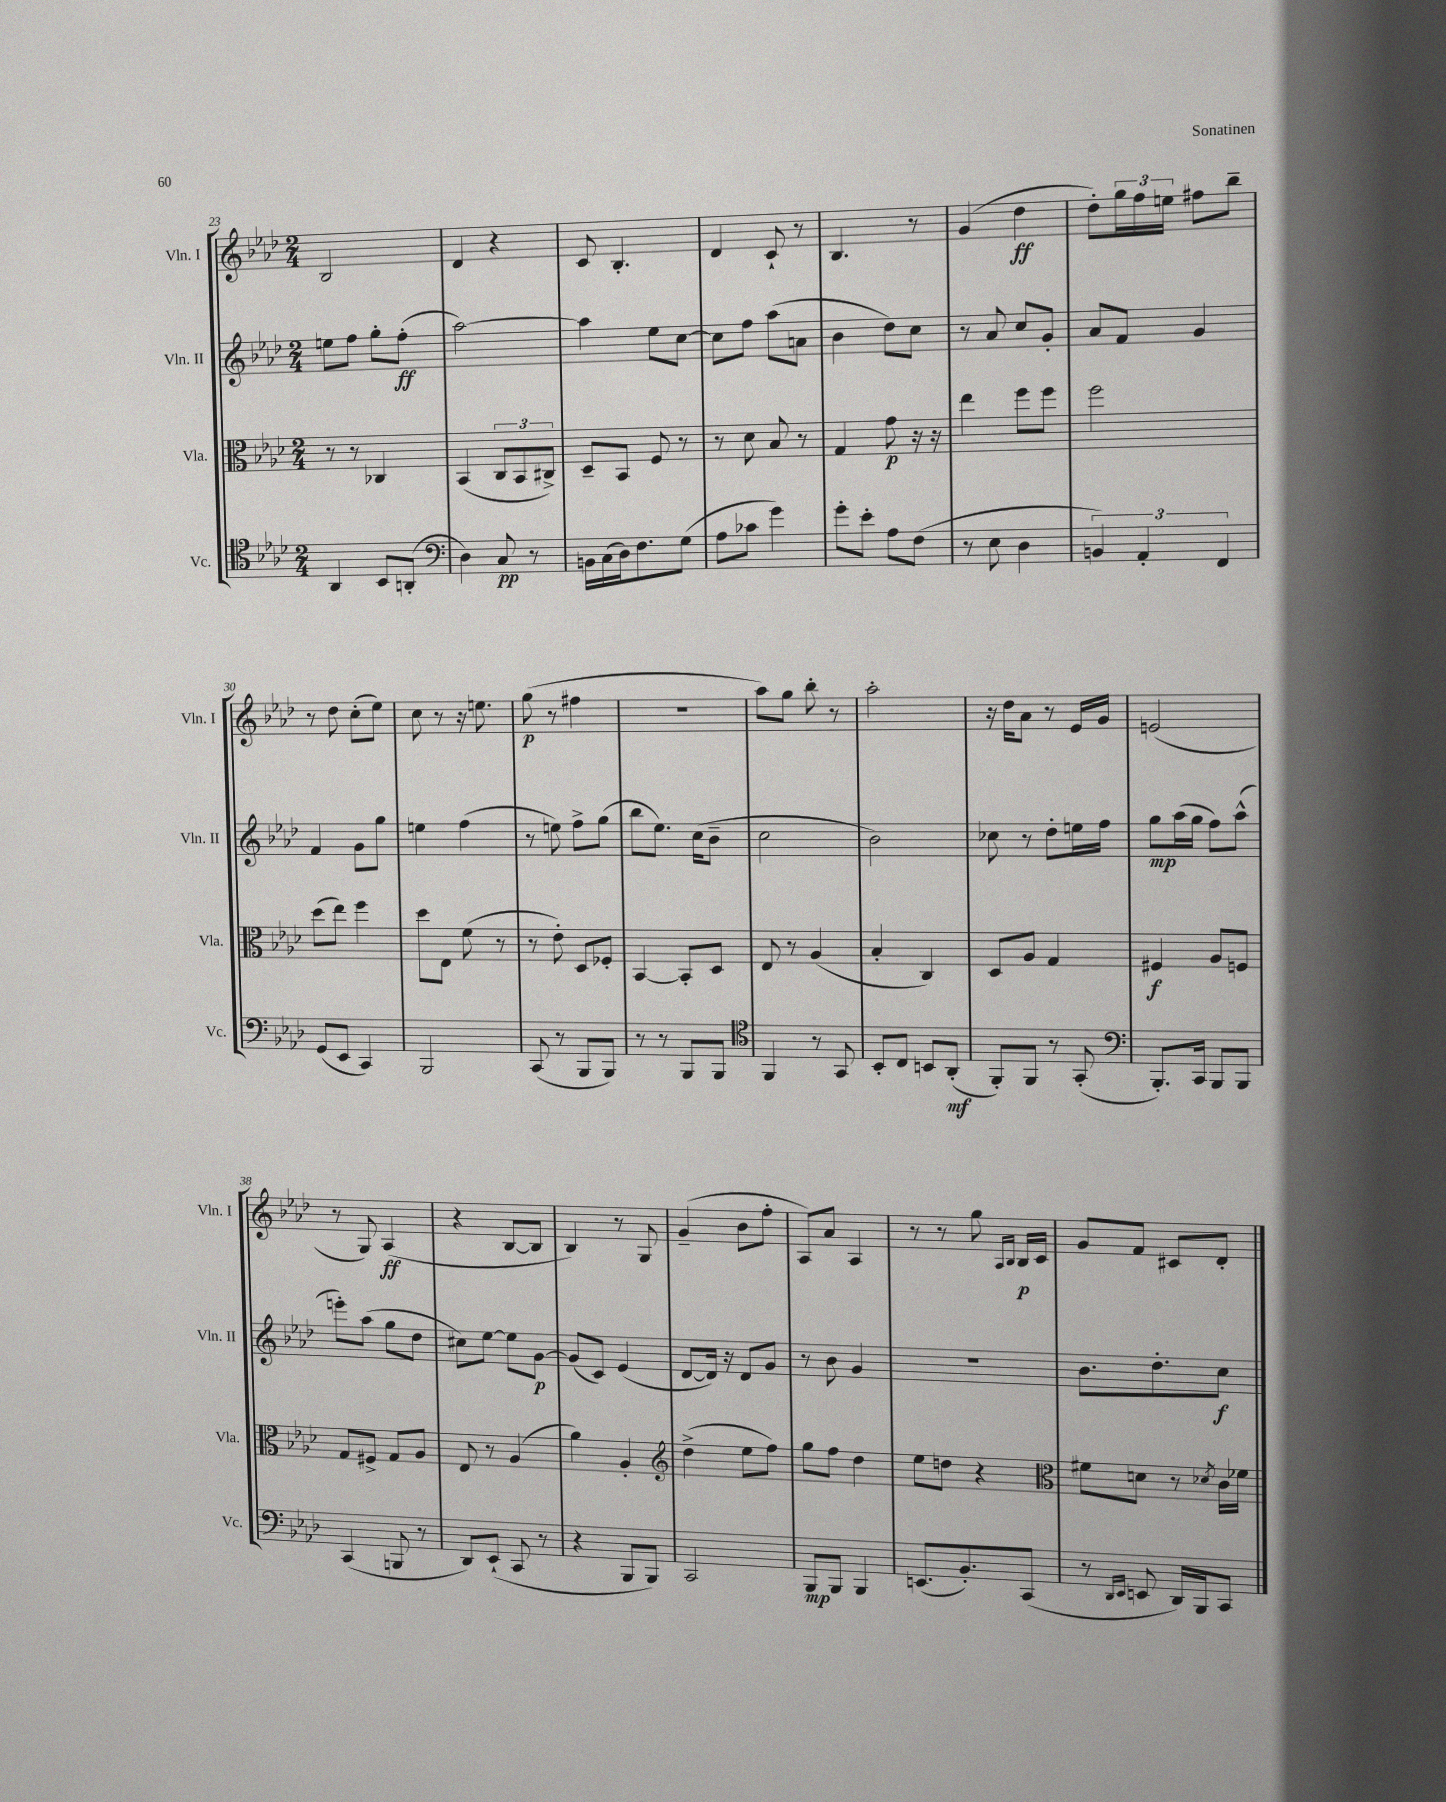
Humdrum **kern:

**kern	**kern	**kern	**kern
*staff4	*staff3	*staff2	*staff1
*clefC4	*clefC3	*clefG2	*clefG2
*k[b-e-a-d-]	*k[b-e-a-d-]	*k[b-e-a-d-]	*k[b-e-a-d-]
*M2/4	*M2/4	*M2/4	*M2/4
4AA-	8r	8ee	2B-
.	8r	8ff	.
8BB-	4C-	8gg'	.
(8AA'	.	(8ff'	.
=	=	=	=
*clefF4	*	*	*
4D-)	(4BB-	[2aa-)	4d-
8C	12C	.	4r
.	12BB-	.	.
8r	.	.	.
.	12C#^)	.	.
=	=	=	=
16BB	8D-~	4aa-]	8c
(16C	.	.	.
16D-)	8BB-	.	4.B-'
8.F	.	.	.
.	8F	8ee-	.
(8G	8r	[8cc	.
=	=	=	=
8A-	8r	8cc]	4d-
8c-	8d-	8ff	.
4g)	8B-	(8aa-	8c`
.	8r	8a	8r
=	=	=	=
8g'	4G	4b-	4.B-
8e-'	.	.	.
8A-	8g	8dd-)	.
(8F	16r	8cc	8r
.	16r	.	.
=	=	=	=
8r	4ee-	8r	(4g
8E-	.	8a-	.
4D-	8ff	8cc	4dd-
.	8ff	8g'	.
=	=	=	=
6BB)	2ff	8a-	8dd-')
.	.	8f	24gg
6AA-'	.	.	24ff
.	.	.	24ee
.	.	4g	8ff#
6FF	.	.	.
.	.	.	8bb-~
=	=	=	=
(8GG	(8dd-	4f	8r
8EE-	8ee-)	.	8dd-
4CC)	4ff	8g	(8cc'
.	.	8gg	8ee-)
=	=	=	=
2BBB-	8dd-	4ee	8cc
.	8E-	.	8r
.	(8f	(4ff	16r
.	.	.	8.ee
.	8r	.	.
=	=	=	=
(8CC	8r	8r	(8gg
8r	8e-')	8ee)	8r
8BBB-	8D-	8ff^	4ff#
8BBB-)	8F-'	(8gg	.
=	=	=	=
8r	[4BB-	8bb-	2r
8r	.	8.ee-)	.
8BBB-	8BB-']	.	.
.	.	(16cc	.
8BBB-	8D-	8b-~	.
=	=	=	=
*clefC4	*	*	*
4FF	8E-	2cc	8aa-)
.	8r	.	8gg
8r	(4A-	.	8bb-'
8GG	.	.	8r
=	=	=	=
8BB-'	4B-'	2b-)	2aa-'
8C	.	.	.
8BB	4C)	.	.
(8AA-'	.	.	.
=	=	=	=
8FF')	8D-	8cc-	16r
.	.	.	16dd-
8FF	8A-	8r	8a-
8r	4G	8dd-'	8r
(8GG'	.	16ee	16e-
.	.	16ff	16g
=	=	=	=
*clefF4	*	*	*
8.BBB-')	4F#	8gg	(2e
.	.	(16aa-	.
16CC	.	16gg	.
8BBB-	8A-	8ff)	.
8BBB-	8F	(8aa-^^	.
=	=	=	=
(4CC	8G	8eee')	8r
.	8F#^	(8aa-	8G)
8BBB	8G	8gg	(4A-
8r	8A-	8dd-	.
=	=	=	=
8DD-)	8E-	8cc#)	4r
(8EE-`	8r	[8ee-	.
8CC	(4A-	8ee-]	[8B-
8r	.	[8g	8B-]
=	=	=	=
4r	4a-)	(8g]	4B-)
.	.	8c)	.
8BBB-	4A-'	(4e-	8r
8BBB-)	.	.	8G
=	=	=	=
*	*clefG2	*	*
2CC	(4dd-^	[8d-	(4g~
.	.	16d-])	.
.	.	16r	.
.	8ee-	8d-	8b-
.	8ff)	8g	8ff'
=	=	=	=
8BBB-	8gg	8r	8A-)
8BBB-	8ff	8b-	8a-
4BBB-	4dd-	4g	4A-
=	=	=	=
(8.EE	8ee-	2r	8r
.	8dd	.	8r
8.BB-')	.	.	.
.	4r	.	8gg
.	.	.	16qqA-
.	.	.	16qqB-
(8CC	.	.	16B-
.	.	.	16c
=	=	=	=
*	*clefC3	*	*
8r	8f#	8.b-	8g
16qqDD-	.	.	.
16qqEE-	.	.	.
8EE	8d	.	8f
.	.	8.dd-'	.
16DD-)	8r	.	8c#
16BBB-	.	.	.
.	8qd-	.	.
8CC	16c	8cc	8d-'
.	16f-	.	.
==	==	==	==
*-	*-	*-	*-
